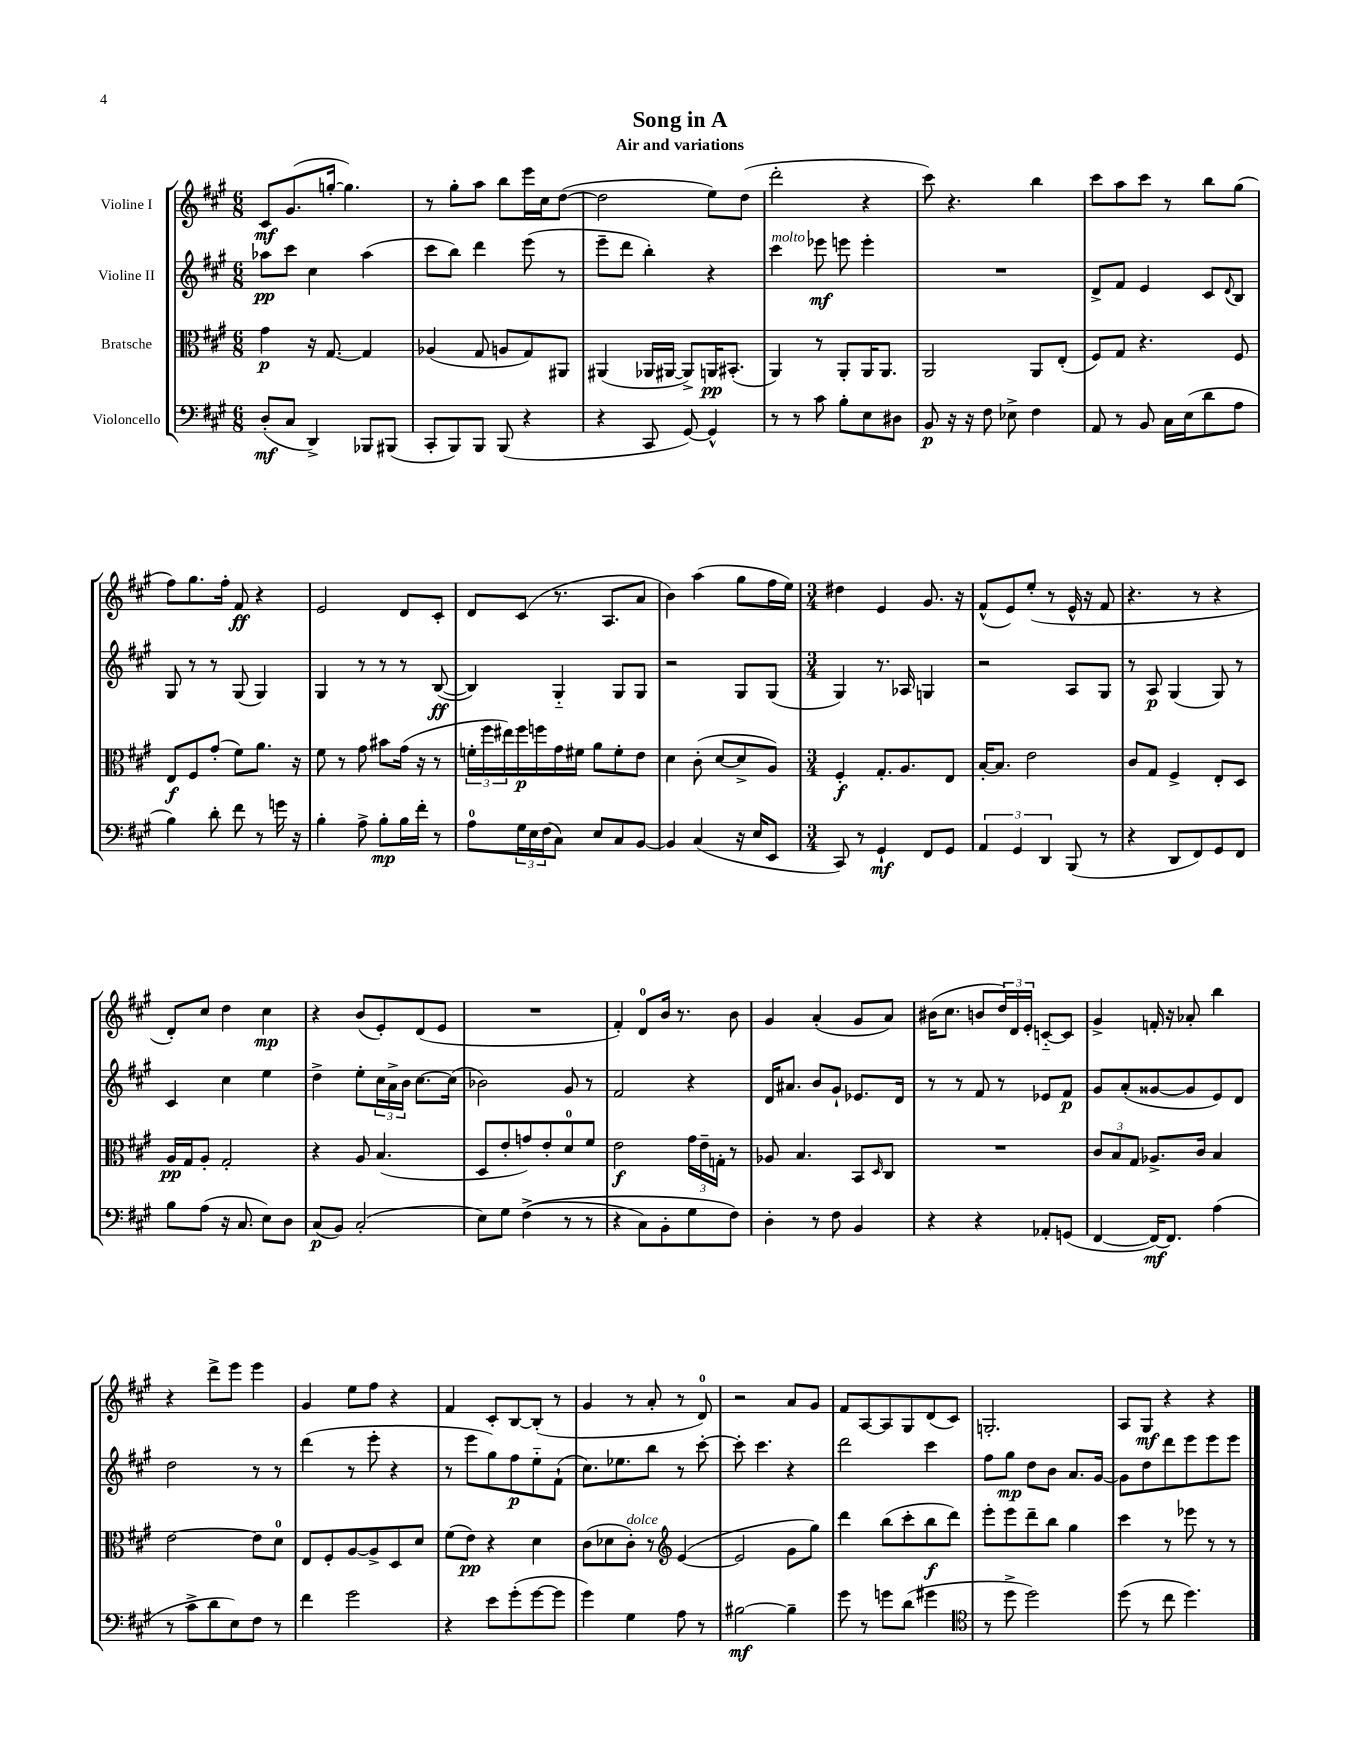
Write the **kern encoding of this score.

**kern	**kern	**kern	**kern
*staff4	*staff3	*staff2	*staff1
*clefF4	*clefC3	*clefG2	*clefG2
*k[f#c#g#]	*k[f#c#g#]	*k[f#c#g#]	*k[f#c#g#]
*M6/8	*M6/8	*M6/8	*M6/8
(8D'/L	4g#\	8aa-\L	8c#/L
8C#/J	.	8ccc#\J	(8.g#/
4DD^/)	16r	4cc#\	.
.	[8.G#/	.	[16gg'/Jk
.	.	.	4.gg\])
8BBB-/L	4G#/]	(4aa-\	.
(8BBB#/J	.	.	.
=	=	=	=
8CC#'/L	(4A-/	8ccc#\L	8r
8BBB/)	.	8bb\J)	8gg#'\L
8BBB/J	8G#/	4ddd\	8aa\J
(8BBB/	8A/L	.	8bb\L
4r	8G#/)	(8eee\	16eee\L
.	.	.	16cc#\J
.	8AA#/J	8r	([8dd\J
=	=	=	=
4r	(4AA#/	8eee~\L	2dd\]
.	.	8ddd\J	.
8CC#/	16AA-/LL	4bb'\)	.
.	[16AA#/JJ	.	.
[8GG#/)	8AA#^/]L)	.	.
4GG#^^/]	16AA/K	4r	8ee\L)
.	(8.BB#'/J	.	.
.	.	.	(8dd\J
=	=	=	=
8r	4AA/)	4ccc#\	2ddd'\
8r	.	.	.
8c#\	8r	8eee-\	.
8B'\L	8AA'/L	8eee\	.
8E\	16AA/K	4eee'\	4r
.	8.AA/J	.	.
8D#\J	.	.	.
=	=	=	=
8BB/	2AA/	2.r	8ccc#\)
16r	.	.	4.r
16r	.	.	.
8F#\	.	.	.
8E-^\	.	.	.
4F#\	8AA/L	.	4bb\
.	(8E'/J	.	.
=	=	=	=
8AA/	8F#/L)	8d^/L	8ccc#\L
8r	8G#/J	8f#/J	8aa\
8BB/	4.r	4e/	8ccc#\J
16C#\LL	.	.	8r
(16E\J	.	.	.
8d\	.	8c#/L	8bb\L
.	.	8qqd/	.
8A\J	8F#/	8B/J	(8gg#\J
=	=	=	=
4B\)	8E/L	8G#/	8ff#\L)
.	8F#/	8r	8.gg#\
8d'\	(8g#'/J	8r	.
.	.	.	16ff#'\Jk
8f#\	8f#\L)	(8G#/	8f#/
8r	8.a\J	4G#/)	4r
16g\	.	.	.
16r	16r	.	.
=	=	=	=
4B'\	8f#\	4G#/	2e/
.	8r	.	.
8A^\	8g#\	8r	.
8B'\L	8b#\L	8r	.
16B\L	(16g#\Jk	8r	8d/L
16f#'\JJ	16r	.	.
8r	8r	([8B/	8c#'/J
=	=	=	=
8A\L	24f'\LL	4B/])	8d/L
.	24ff#\	.	.
.	24ee#\)	.	.
24G#\L	16ff#\	.	(8c#/J
24E\	.	.	.
.	16ff\	.	.
(24F#\J	.	.	.
8C#\J)	16g#\	4G#'~/	8.r
.	16f#\JJ	.	.
8E/L	8a\L	.	.
.	.	.	8.A/L
8C#/	8f#'\	8G#/L	.
[8BB/J	8e\J	8G#/J	8a/J
=	=	=	=
4BB/]	4d\	2r	4b\)
(4C#/	(8c#'\	.	(4aa\
.	[8d/L	.	.
16r	8d^/]	8G#/L	8gg#\L
16E/LK	.	.	.
8EE/J	8A/J)	(8G#/J	16ff#\L
.	.	.	16ee\JJ)
=	=	=	=
*M3/4	*M3/4	*M3/4	*M3/4
8CC#/)	4F#'/	4G#/)	4dd#\
8r	.	.	.
4GG#`/	8.G#'/L	8.r	4e/
.	8.A/	16A-/	.
8FF#/L	.	4G/	8.g#/
8GG#/J	8E/J	.	.
.	.	.	16r
=	=	=	=
6AA/	[16B'/LK	2r	(8f#^^/L
.	8.B/]J	.	.
.	.	.	8e/)
6GG#/	.	.	.
.	2e\	.	(8ee'/J
6DD/	.	.	.
.	.	.	8r
(8BBB/	.	8A/L	16e^^/
.	.	.	16r
8r	.	8G#/J	8f#/
=	=	=	=
4r	8c#/L	8r	4.r
.	8G#/J	8A/	.
8DD/L	4F#^/	(4G#/	.
8FF#/)	.	.	8r
8GG#/	8E'/L	8G#/)	4r
8FF#/J	8D/J	8r	.
=	=	=	=
8B\L	16A/LL	4c#/	8d'/L)
.	16G#/J	.	.
(8A\J	8A'/J	.	8cc#/J
16r	2G#'/	4cc#\	4dd\
8.C#/	.	.	.
8E\L)	.	4ee\	4cc#\
8D\J	.	.	.
=	=	=	=
(8C#/L	4r	4dd^\	4r
8BB/J)	.	.	.
(2C#'/	8A/	8ee'\L	(8b/L
.	(4.B/	24cc#\L	8e'/)
.	.	24a^\	.
.	.	24b\JJ	.
.	.	[8.cc#\L	(8d/
.	.	.	8e/J
.	.	(16cc#\]Jk	.
=	=	=	=
8E\L)	8D/L	2b-\)	2.r
8G#\J	8e'/	.	.
&((4F#^\	8g/)	.	.
.	8e'/	.	.
8r	8d/	8g#/	.
8r	8f#/J	8r	.
=	=	=	=
4r	2e\	2f#/	4f#'/)
8C#\L)	.	.	8d/L
8BB'\	.	.	16b/Jk
.	.	.	8.r
8G#\	24g#\LL	4r	.
.	24e~\	.	.
.	24G'\JJ	.	.
8F#\J&)	8r	.	8b\
=	=	=	=
4D'\	8A-/	16d/LK	4g#/
.	.	8.a#/J	.
.	4.B/	.	.
8r	.	8b/L	(4a'/
8F#\	.	8g#`/J	.
4BB/	8BB/L	8.e-/L	8g#/L
.	16qqD/	.	.
.	8C#/J	.	8a/J)
.	.	16d/Jk	.
=	=	=	=
4r	2.r	8r	(16b#\LK
.	.	.	8.cc#\J
.	.	8r	.
4r	.	8f#/	8b/L
.	.	8r	24dd/L)
.	.	.	24d/
.	.	.	24e'/JJ
8AA-'/L	.	8e-/L	[8c'~/L
(8GG/J	.	8f#/J	8c/]J
=	=	=	=
[4FF#/	12c#/L	8g#/L	4g#^/
.	12B/	.	.
.	.	(8a'/	.
.	12G#/J	.	.
16FF#/_LK)	8.A-^/L	[8g##/	16f'/
8.FF#/]J	.	.	16r
.	.	8g##/]	8a-'/
.	16c#/Jk	.	.
(4A\	4B/	8e/)	4bb\
.	.	8d/J	.
=	=	=	=
8r	[2e\	2dd\	4r
8c#^\L	.	.	.
8d\	.	.	8ddd^\L
8E\)	.	.	8eee\J
8F#\J	8e\]L	8r	4eee\
8r	8d\J	8r	.
=	=	=	=
4f#\	8E/L	(4ddd\	4g#/
.	8F#'/	.	.
2g#\	[8A/	8r	8ee\L
.	8A^/]	8eee'\	8ff#\J
.	8D/	4r	4r
.	8d/J	.	.
=	=	=	=
4r	(8f#\L	8r	4f#/
.	8e\J)	8eee\L	.
8e\L	4r	8gg#\)	8c#'/L
(8g#'\	.	8ff#\	[8B/
[8g#\	4d\	8ee'~\	(8B'/]J
8g#\]J	.	(8f#`\J	8r
=	=	=	=
4g#\)	(8c#\L	8.cc#\L)	4g#/
.	8d-\	.	.
.	.	8.ee-\	.
4G#\	8c#'\J)	.	8r
.	8r	8bb\J	8a'/
*	*clefG2	*	*
8A\	([4e/	8r	8r
8r	.	[8ccc#'\	8d/)
=	=	=	=
[2B#\	2e/]	8ccc#'\]	2r
.	.	4.ccc#\	.
4B#~\]	8g#\L	4r	8a/L
.	8gg#\J)	.	8g#/J
=	=	=	=
8g#\	4ddd\	2ddd\	8f#/L
8r	.	.	[8A/
8g\L	(8bb\L	.	8A/]
(8d\J	8ccc#'\	.	8G#/
4g#\	8bb\	4ccc#\	(8d/
.	8ddd\J)	.	8c#/J)
=	=	=	=
*clefC4	*	*	*
8r	8eee'\L	8ff#\L	2.G'/
8dd^\	8eee\	8gg#\J	.
2dd\)	8ddd~\	8dd\L	.
.	8bb\J	8b\J	.
.	4gg#\	8.a/L	.
.	.	[16g#/Jk	.
=	=	=	=
(8dd\	4ccc#\	8g#\]L	8A/L
8r	.	8dd\	8G#/J
8cc#\	8r	8ddd\	4r
4.dd\)	8eee-\	8eee\	.
.	8r	8eee\	4r
.	8r	8eee\J	.
==	==	==	==
*-	*-	*-	*-
